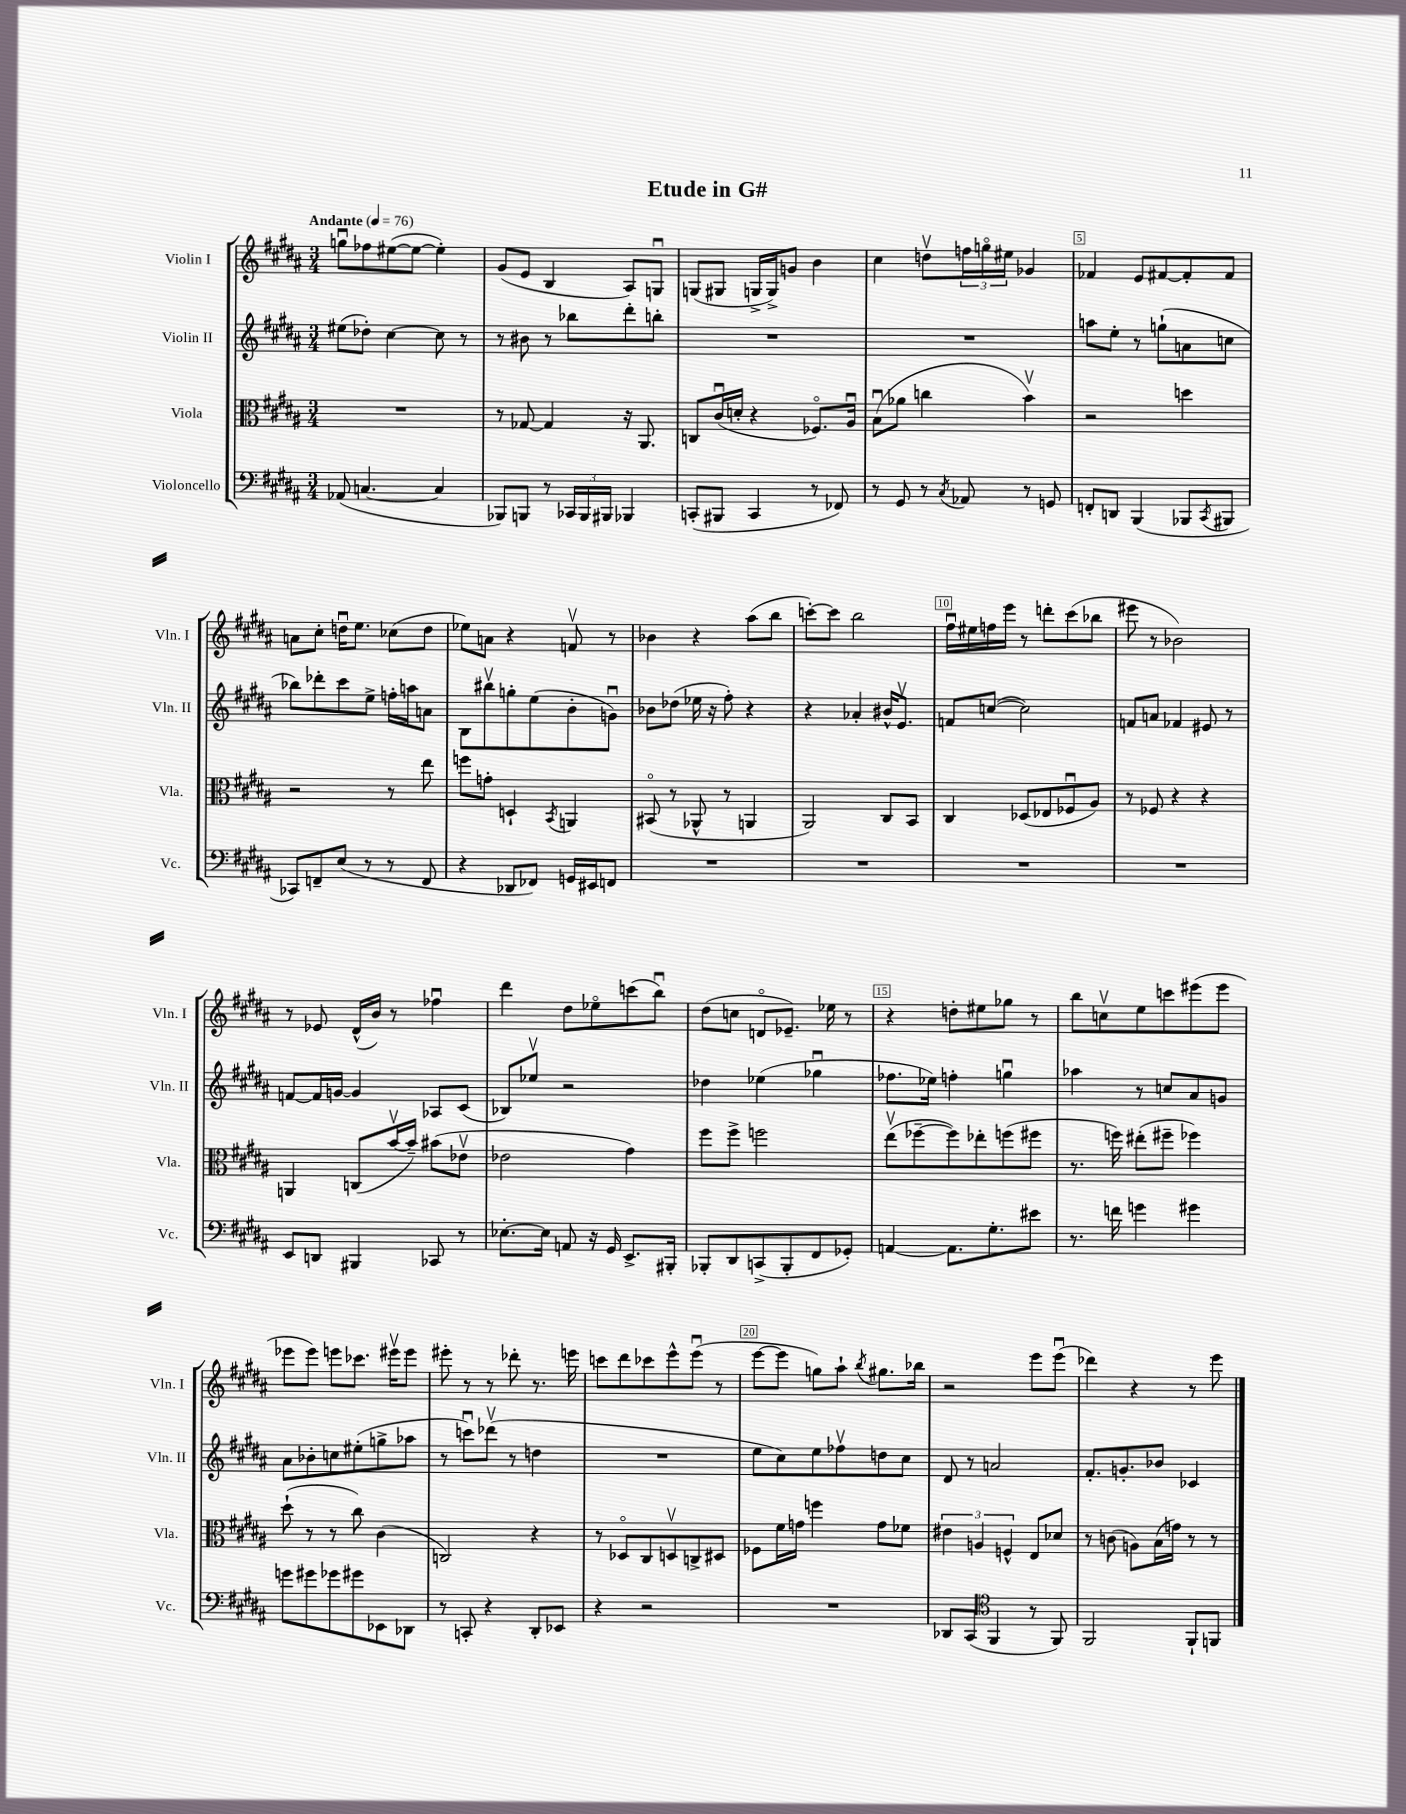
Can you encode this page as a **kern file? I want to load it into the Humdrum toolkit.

**kern	**kern	**kern	**kern
*part4	*part3	*part2	*part1
*staff4	*staff3	*staff2	*staff1
*I"Violoncello	*I"Viola	*I"Violin II	*I"Violin I
*I'Vc.	*I'Vla.	*I'Vln. II	*I'Vln. I
*clefF4	*clefC3	*clefG2	*clefG2
*k[f#c#g#d#a#]	*k[f#c#g#d#a#]	*k[f#c#g#d#a#]	*k[f#c#g#d#a#]
*M3/4	*M3/4	*M3/4	*M3/4
*MM76	*MM76	*MM76	*MM76
=1	=1	=1	=1
!	!	!	!LO:TX:a:B:t=Andante
(8AA-X/	2.r	(8ee#X\L	8ggnu\L
[4.Cn/	.	8dd-X'\J)	8ff-X\
.	.	[4cc#\	([8ee#X\
.	.	.	8ee#\J_
4C/]	.	8cc#\]	4ee#'\])
.	.	8r	.
=2	=2	=2	=2
8BBB-X/L)	8r	8r	(8g#/L
8BBBn/J	[8G-X/	8b#X\	8e/J
8r	4G-/]	8r	4B/
24CC-X/LL	.	8bb-X\L	.
24BBB/	.	.	.
24BBB#X/JJ	.	.	.
4BBB-X/	16r	8ddd#'\	8A#/L)
.	8.AA#/	.	.
.	.	8bbn'\J	8Gnu/J
=3	=3	=3	=3
(8CCn'/L	8Cn/L	2.r	(8Gn/L
8BBB#X/J	(16c#u/L	.	8G#X/J
.	16dn'/JJ	.	.
4CC/	4r	.	16Gn^/LL
.	.	.	16G^/J)
.	.	.	8gn/J
8r	8.F-X/L)	.	4b\
8FF-X/)	.	.	.
.	16A#u/Jk	.	.
=4	=4	=4	=4
8r	(8Bu\L	2.r	4cc#\
8GG#/	8a-X\J	.	.
8r	4ccn\	.	8ddnv\L
8qC#/	.	.	.
8AA-X/	.	.	24ffn\L
.	.	.	24ggn\
.	.	.	24ee#X\JJ
8r	4bv\)	.	4g-X/
8GGn/	.	.	.
=5	=5	=5	=5
8FFn'/L	2r	8aan\L	4f-X/
8DDn/J	.	8ee'\J	.
(4BBB/	.	8r	8e/L
.	.	(8ggn`\L	[8f#X/
8BBB-X/L	4ddn\	8an\	8f#'/]
8qCC#/	.	.	.
8BBB#X/J	.	8ccn\J	8f#/J
!!LO:LB:g=z
=6	=6	=6	=6
8CC-X/L)	2r	8bb-X\L)	8an\L
8FFn~/	.	8ddd-X'\	8cc#'\J
(8E/J	.	8ccc#\	16ddnu\KL
.	.	.	8.ee\J
8r	.	8ee^\J	.
8r	8r	16ffn'\LL	(8cc-X\L
.	.	16aan\J	.
8FF/	8ee\	8an\J	8dd\J
=7	=7	=7	=7
4r	8ffn\L	8B\L	8ee-X\L)
.	8gn'\J	8bb#Xv\	8an\J
8DD-X/L	4Dn`/	8ggn'\	4r
8FF-X/J)	.	(8ee\	.
.	8qBB/	.	.
16GGn/LL	4AAn/	8b'\	8fnv/
16EE#X/J	.	.	.
8FFn/J	.	8gnu\J)	8r
=8	=8	=8	=8
2.r	(8BB#X/	8b-X\L	4b-X\
.	8r	(8dd-X\J	.
.	8AA-X^^/	16ee-X\	4r
.	.	16r	.
.	8r	8ff#'\)	.
.	4AAn/	4r	(8aa#\L
.	.	.	8bb\J
=9	=9	=9	=9
2.r	2AA#/)	4r	[8cccn'\L)
.	.	.	8ccc\J]
.	.	4a-X'/	2bb\
.	8C#/L	16b#X^^/KL	.
.	.	8.ev/J	.
.	8BB/J	.	.
=10	=10	=10	=10
2.r	4C#/	8fn/L	16ff#u\LL
.	.	.	16ee#X\
.	.	([8ccn/J	16ffn\
.	.	.	16eee\JJ
.	(8D-X/L	2cc\])	8r
.	8E-X/	.	8dddn'\L
.	8F-Xu/	.	(8ccc#\
.	8A#/J)	.	8bb-X\J
=11	=11	=11	=11
2.r	8r	8fn/L	8eee#X\
.	8F-X/	8an/J	8r
.	4r	4f-X/	2b-X\)
.	4r	8e#X/	.
.	.	8r	.
!!LO:LB:g=z
=12	=12	=12	=12
8EE/L	4AAn/	[8fn/L	8r
8DDn/J	.	16f/L]	8e-X/
.	.	[16gn/JJ	.
4BBB#X/	(8Cn/L	4g/]	(16d#^^/LL
.	.	.	16b/JJ)
.	[16bv/L	.	8r
.	16b~/JJ])	.	.
8CC-X/	(8b#X\L	8A-X/L	4ff-Xu\
8r	8e-Xv\J	(8c#/J	.
=13	=13	=13	=13
[8.E-X'\L	2e-X\	8B-X/L)	4ddd#\
.	.	8ee-Xv/J	.
16E-\Jk]	.	.	.
8AAn/	.	2r	8dd#\L
16r	.	.	8ee-X\
16GG#/	.	.	.
8.EE^/L	4g#\)	.	(8cccn\
.	.	.	8bbu\J)
16BBB#X'/Jk	.	.	.
=14	=14	=14	=14
8BBB-X'/L	8ff#\L	4dd-X\	(8dd#\L
8DD#/	8ff#^\J	.	8ccn\J
(8CCn^/	2ffn\	(4ee-X\	8dn/L
8BBB-'/	.	.	8.e-X~/J)
8FF#/	.	4gg-Xu\	.
.	.	.	16ee-X\
8GG-X'/J)	.	.	8r
=15	=15	=15	=15
[4AAn/	(8eev\L	8.ff-X\L	4r
.	[8ff-X~\	.	.
.	.	16ee-X\Jk)	.
8.AA\L]	8ff-\])	4ffn'\	8ddn'\L
.	8ee-X'\	.	8ee#X\
8.G#'\	.	.	.
.	(8ffn\	4ggnu\	8gg-X\J
8e#X\J	8ff#X\J	.	8r
=16	=16	=16	=16
8.r	8.r	4aa-X\	8bb\L
.	.	.	8ccnv\
16fn\	16ffn\)	.	.
4gn\	(8ee#X'\L	8r	8ee\
.	8ff#X~\J	8ccn/L	8cccn\
4g#X\	4ff-X\)	8a#/	(8eee#X\
.	.	8gn/J	8eee#\J
!!LO:LB:g=z
=17	=17	=17	=17
8gn\L	(8dd#`\	8a#\L	8eee-X\L
8g#X\	8r	8b-X'\	8eee-\J)
8g-X\	8r	8ccn\	8eeen\L
8g#X\	8cc#\)	(8ee#X'\	8.ccc-X\J
8EE-X\	(4c#\	8ggn^\	.
.	.	.	16eee#Xv\KL
8DD-X\J	.	8aa-X\J	8eee#\J
=18	=18	=18	=18
8r	2Cn/)	8r	8eee#X'\
8CCn'/	.	8cccnu\L)	8r
4r	.	(8ddd-Xv\J	8r
.	.	8r	8ddd-X'\
8DD#'/L	4r	4ddn\	8.r
8EE-X/J	.	.	.
.	.	.	16eeen\
=19	=19	=19	=19
4r	8r	2.r	8cccn\L
.	8D-X/L	.	8ddd#\
2r	8C#/	.	8ccc-X\
.	8Dnv/	.	8eee^^\
.	8Cn^/	.	(8eeeu\J
.	8D#X/J	.	8r
=20	=20	=20	=20
2.r	8F-X\L	8ee\L	[8eee\L
.	16f#\L	8cc#\)	8eee\J]
.	16gn\JJ	.	.
.	4ffn\	8ee\	8ggn\L)
.	.	8ff-Xv\	8aa#`\J
.	.	.	8qbb/
.	8g\L	8ddn\	8.gg#X\L
.	8f-X\J	8cc#\J	.
.	.	.	16bb-X\Jk
=21	=21	=21	=21
8DD-X/L	6e#X\	8d#/	2r
(8CC#/J	.	8r	.
.	6An/	.	.
*clefC4	*	*	*
4FF#/	.	2an/	.
.	6Fn^^/	.	.
8r	8E/L	.	8eee\L
8FF#/)	8d-X/J	.	(8eeeu\J
=22	=22	=22	=22
2FF#/	8r	8.f#'/L	4ddd-X\)
.	(8cn\	.	.
.	.	8.gn'/	.
.	8An\L)	.	4r
.	(16B\L	8b-X/J	.
.	16gn\JJ)	.	.
8FF#`/L	8r	4c-X/	8r
8FFn/J	8r	.	8eee\
==	==	==	==
*-	*-	*-	*-
